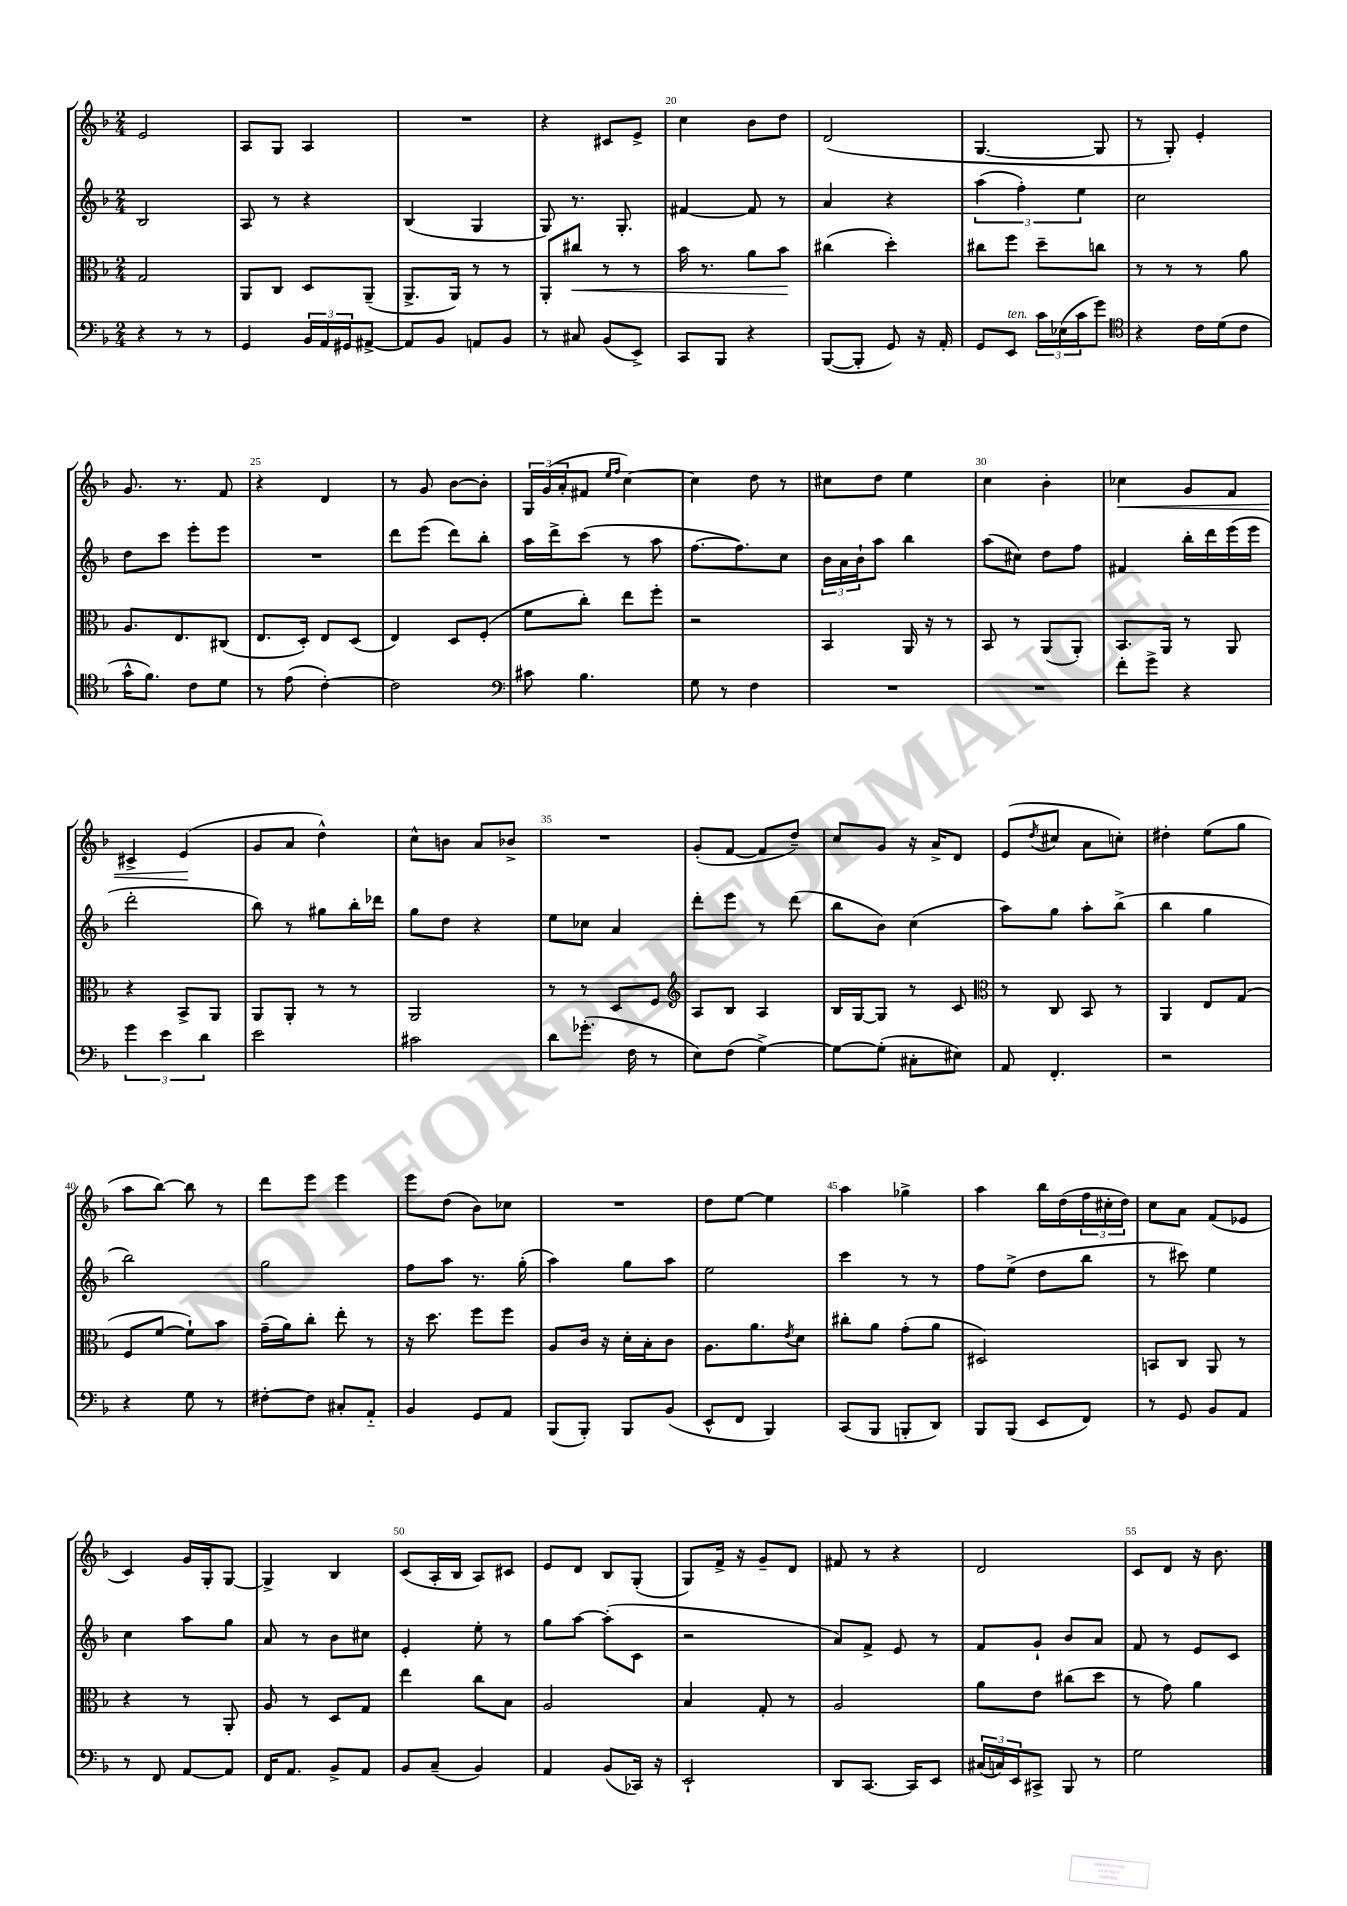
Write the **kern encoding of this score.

**kern	**kern	**kern	**kern
*staff4	*staff3	*staff2	*staff1
*clefF4	*clefC3	*clefG2	*clefG2
*k[b-]	*k[b-]	*k[b-]	*k[b-]
*M2/4	*M2/4	*M2/4	*M2/4
4r	2G	2B-	2e
8r	.	.	.
8r	.	.	.
=	=	=	=
4GG	8AA	8A	8A
.	8C	8r	8G
24BB-	8D	4r	4A
24AA	.	.	.
24GG#	.	.	.
[8AA#^	(8AA~	.	.
=	=	=	=
8AA#]	8.AA^	(4B-	2r
8BB-	.	.	.
.	16AA)	.	.
8AA	8r	4G	.
8BB-	8r	.	.
=	=	=	=
8r	8AA'	8G)	4r
8C#	8cc#	8.r	.
(8BB-	8r	.	8c#
.	.	8.G'	.
8EE^)	8r	.	8e^
=	=	=	=
8CC	16b-	[4f#	4cc
.	8.r	.	.
8BBB-	.	.	.
4r	8a	8f#]	8b-
.	8b-	8r	8dd
=	=	=	=
([8BBB-	(4cc#	4a	(2d
8BBB-']	.	.	.
8GG)	4dd')	4r	.
16r	.	.	.
16AA'	.	.	.
=	=	=	=
8GG	8cc#	(6aa	[4.G
8EE	8ff	.	.
.	.	6ff')	.
24c	8dd~	.	.
(24E-	.	.	.
24c	.	6ee	.
8g)	8cc	.	8G]
=	=	=	=
*clefC4	*	*	*
4r	8r	2cc	8r
.	8r	.	8G')
16c	8r	.	4e'
(16d	.	.	.
8c	8a	.	.
=	=	=	=
16g^^	8.A	8dd	8.g
8.f)	.	.	.
.	.	8ccc	.
.	8.E	.	8.r
8c	.	8eee'	.
8d	(8C#	8eee	8f
=	=	=	=
8r	8.E	2r	4r
(8e	.	.	.
.	16D')	.	.
[4c')	8E	.	4d
.	(8D	.	.
=	=	=	=
2c]	4E)	8ddd	8r
.	.	(8eee	8g
.	8D	8ddd)	[8b-
.	(8F'	8bb-'	8b-']
=	=	=	=
*clefF4	*	*	*
8c#	8f	16aa	24G
.	.	.	(24g
.	.	16ddd^	.
.	.	.	24a'
4.B-	8cc')	(8ccc	8f#
.	.	.	16qqee
.	.	.	16qqff
.	8ee	8r	[4cc)
.	8ff'	8aa	.
=	=	=	=
8G	2r	[8.ff	4cc]
8r	.	.	.
.	.	8.ff])	.
4F	.	.	8dd
.	.	8cc	8r
=	=	=	=
2r	4BB-	24b-	8cc#
.	.	24a	.
.	.	24b-`	.
.	.	8aa	8dd
.	16AA	4bb-	4ee
.	16r	.	.
.	8r	.	.
=	=	=	=
2r	8BB-	(8aa	4cc
.	8r	8cc#)	.
.	(8AA	8dd	4b-'
.	8AA')	8ff	.
=	=	=	=
8f'	8.BB-	4f#	4cc-
8g^	.	.	.
.	16AA	.	.
4r	8r	16bb-'	8g
.	.	16ddd	.
.	8AA	(16eee	8f
.	.	16eee	.
=	=	=	=
6g	4r	2ddd'	4c#^
6e	.	.	.
.	8BB-^	.	(4e
6d	.	.	.
.	8AA	.	.
=	=	=	=
2e	8AA	8bb-)	8g
.	8AA'	8r	8a
.	8r	8gg#	4dd^^)
.	8r	16bb-'	.
.	.	16ddd-	.
=	=	=	=
2c#	2AA	8gg	8cc^^
.	.	8dd	8b
.	.	4r	8a
.	.	.	8b-^
=	=	=	=
8d	8r	8ee	2r
(8.g-'	8r	8cc-	.
.	8D	4a	.
16F	.	.	.
8r	8F	.	.
=	=	=	=
*	*clefG2	*	*
8E)	8A	8ddd'	(8g'
(8F	8B-	8eee	[8f
[4G^)	4A	8r	8f]
.	.	(8ddd	8dd~)
=	=	=	=
8G_	16B-	8bb-	8cc
.	[16G	.	.
(8G']	8G]	8b-)	8g
8C#'	8r	(4cc	16r
.	.	.	16a^
8E#)	8c	.	8d
=	=	=	=
*	*clefC3	*	*
8AA	8r	8aa)	(8e
.	.	.	8qdd
4.FF'	8C	8gg	8cc#
.	8BB-	8aa'	8a
.	8r	(8bb-^	8cc')
=	=	=	=
2r	4AA	4bb-	4dd#'
.	8E	4gg	(8ee
.	(8G	.	8gg
=	=	=	=
4r	8F	2bb-)	8aa
.	[8f	.	[8bb-)
8G	8f`])	.	8bb-]
8r	8b-	.	8r
=	=	=	=
[8F#'	(16g~	2gg	8ddd
.	16a)	.	.
8F#]	8cc'	.	8eee
8C#'	8ee'	.	4eee
8AA'~	8r	.	.
=	=	=	=
4BB-	16r	8ff	8eee
.	8.dd	.	.
.	.	8aa	(8dd
8GG	8ff	8.r	8b-)
8AA	8ff	.	8cc-
.	.	(16gg'	.
=	=	=	=
(8BBB-	8A	4aa)	2r
8BBB-')	16c	.	.
.	16r	.	.
8BBB-	16d'	8gg	.
.	16B-'	.	.
(8BB-	8c	8aa	.
=	=	=	=
8EE^^	8.A	2ee	8dd
8FF	.	.	[8ee
.	8.a	.	.
4BBB-)	.	.	4ee]
.	8qe	.	.
.	8d	.	.
=	=	=	=
(8CC	8cc#'	4ccc	4aa
8BBB-	8a	.	.
8BBB'	(8g'	8r	4gg-^
8DD)	8a	8r	.
=	=	=	=
8BBB-	2D#)	8ff	4aa
(8BBB-	.	(8ee^	.
8EE	.	8dd	16bb-
.	.	.	(16dd
8FF)	.	8bb-	24ff
.	.	.	24cc#'
.	.	.	24dd)
=	=	=	=
8r	8BB	8r	8cc
8GG	8C	8ccc#)	8a
8BB-	8AA	4ee	(8f
8AA	8r	.	8e-
=	=	=	=
8r	4r	4cc	4c)
8FF	.	.	.
[8AA	8r	8aa	16g
.	.	.	16G'
8AA]	8AA'	8gg	[8G
=	=	=	=
16FF	8A	8a	4G^]
8.AA	.	.	.
.	8r	8r	.
8BB-^	8D	8b-	4B-
8AA	8G	8cc#	.
=	=	=	=
8BB-	4ee	4e'	(8c
(8C~	.	.	16A'
.	.	.	16B-
4BB-)	8cc	8ee'	8A)
.	8B-	8r	8c#
=	=	=	=
4AA	2A	8gg	8e
.	.	[8aa	8d
(8BB-	.	(8aa']	8B-
16CC-)	.	8c	(8G'
16r	.	.	.
=	=	=	=
2EE`	4B-	2r	8G)
.	.	.	16f^
.	.	.	16r
.	8G'	.	8g~
.	8r	.	8d
=	=	=	=
8DD	2A	8a)	8f#
[8.CC	.	8f^	8r
.	.	8e	4r
16CC]	.	.	.
8EE	.	8r	.
=	=	=	=
(24C#	8a	8f	2d
24C)	.	.	.
24EE	.	.	.
8CC#^	8e	8g`	.
8BBB-	(8cc#	8b-	.
8r	8dd	8a	.
=	=	=	=
2G	8r	8f	8c
.	8g)	8r	8d
.	4a	8e	16r
.	.	.	8.b-
.	.	8c	.
==	==	==	==
*-	*-	*-	*-
